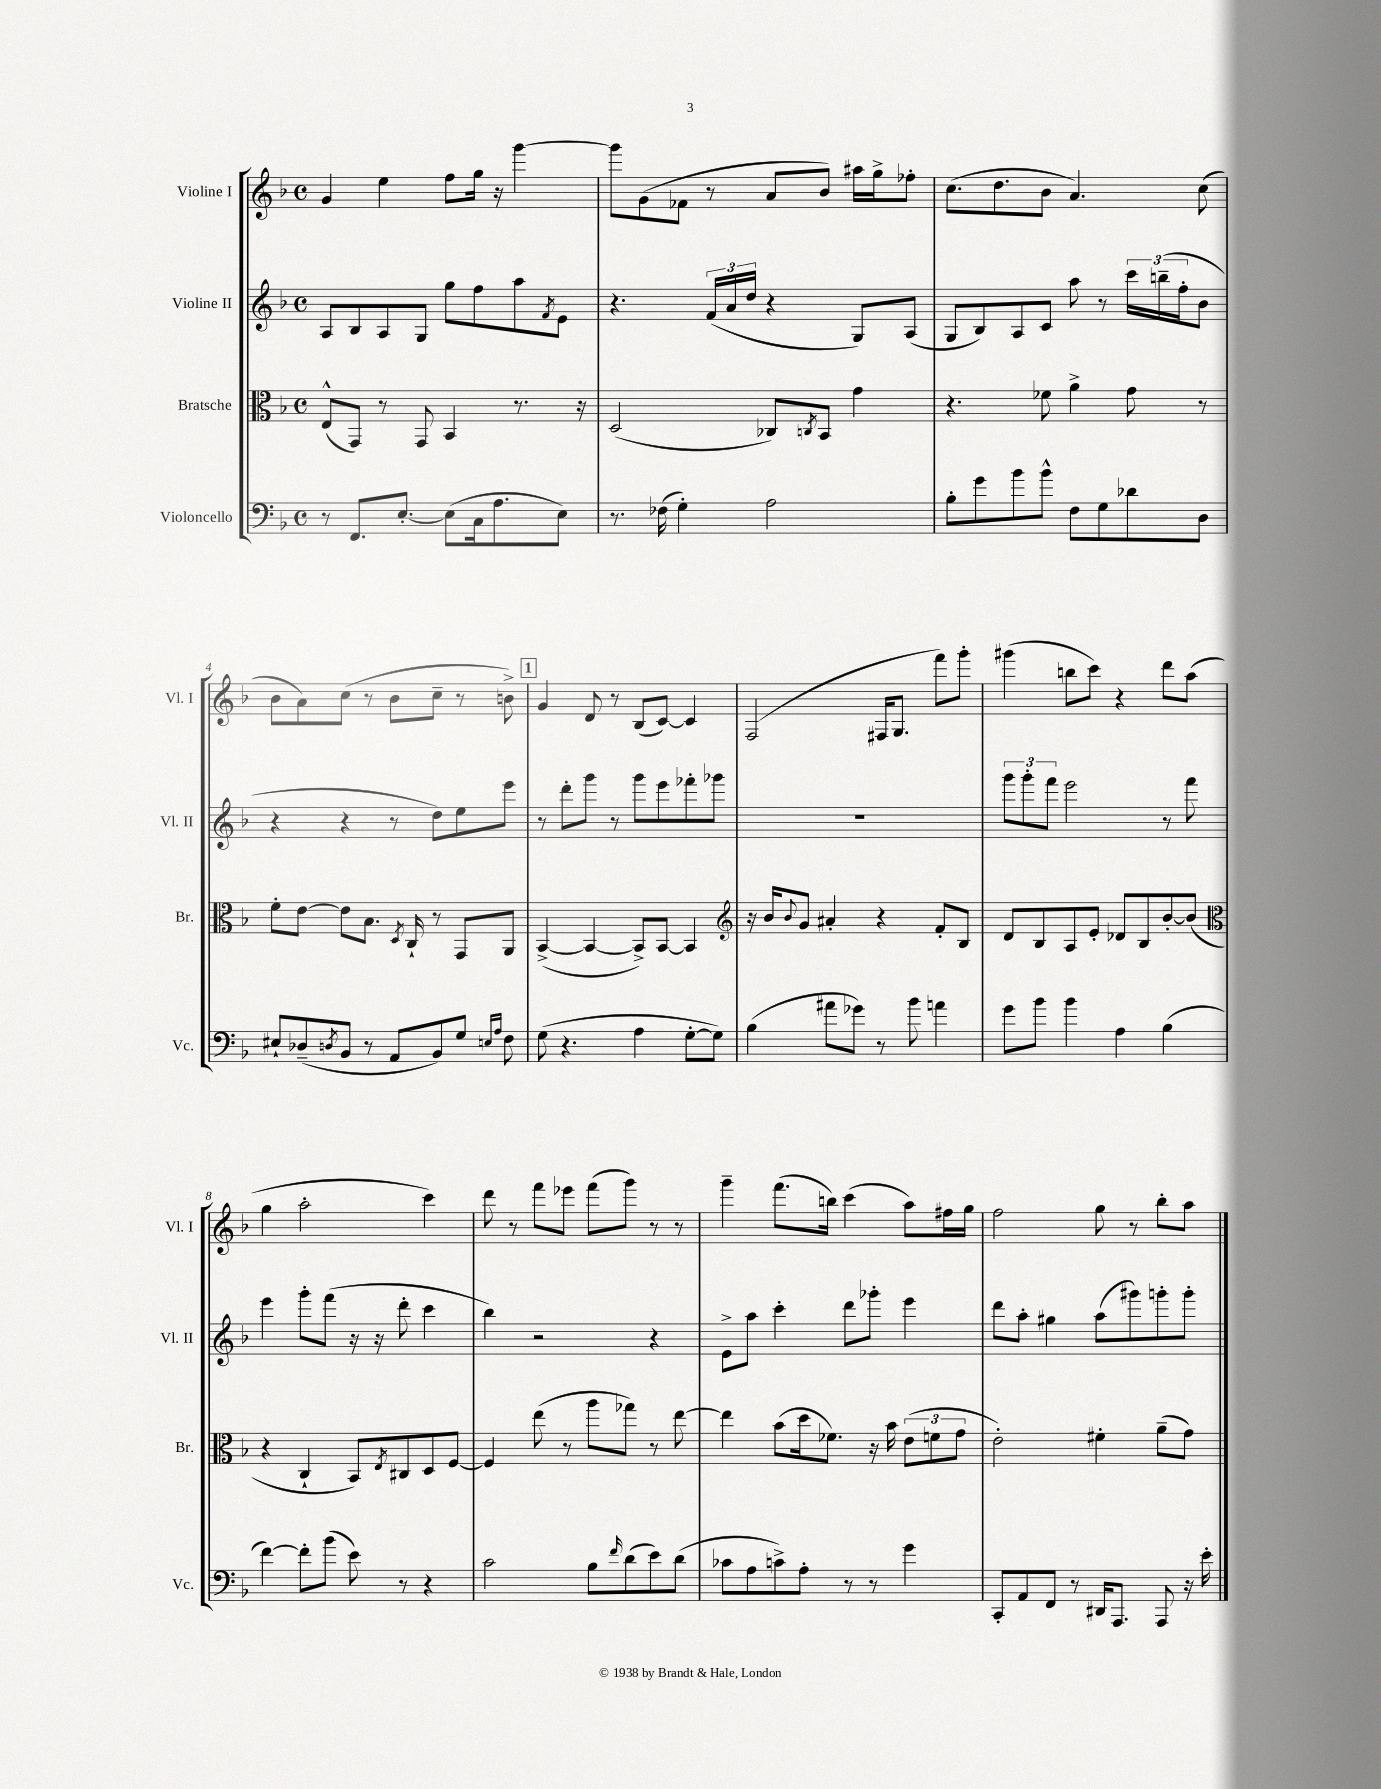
<<
\new StaffGroup <<
\new Staff = "s0" \with { instrumentName = "Violine I" shortInstrumentName = "Vl. I" } {
    \clef treble \key f \major \defaultTimeSignature \time 4/4
    g'4 e''4 f''8 g''16 r16 g'''4~ |
    g'''8 g'8( fes'8 r8 a'8 bes'8) ais''16 g''16-> fes''8-. |
    c''8.( d''8. bes'8 a'4.) c''8( |
    bes'8 a'8) c''8( r8 bes'8 c''8-- r8 b'8->) |
    \mark \markup { \box "1" } g'4 d'8 r8 bes8( c'8~) c'4 |
    f2( fis16 g8. f'''8) g'''8-. |
    gis'''4( b''8 c'''8) r4 d'''8 a''8( |
    g''4 a''2-. c'''4) |
    d'''8 r8 f'''8 ees'''8 f'''8( g'''8) r8 r8 |
    g'''4-- f'''8.( b''16) c'''4( a''8) fis''16 g''16 |
    f''2 g''8 r8 bes''8-. a''8 \bar "|." |
}
\new Staff = "s1" \with { instrumentName = "Violine II" shortInstrumentName = "Vl. II" } {
    \clef treble \key f \major \defaultTimeSignature \time 4/4
    a8 bes8 a8 g8 g''8 f''8 a''8 \acciaccatura { f'8 } e'8 |
    r4. \tuplet 3/2 { f'16( a'16 d''16 } r4 g8) a8( |
    g8 bes8) a8 c'8 a''8 r8 \tuplet 3/2 { c'''16 b''16--( f''16-. } bes'8 |
    r4 r4 r8 d''8) e''8 e'''8 |
    \mark \markup { \box "1" } r8 d'''8-. g'''8 r8 g'''8 e'''8 fes'''8-. ges'''8 |
    R1 |
    \tuplet 3/2 { g'''8 g'''8-. f'''8 } e'''2 r8 f'''8 |
    e'''4 g'''8-. f'''8( r16 r16 d'''8-. c'''4 |
    bes''4) r2 r4 |
    e'8-> a''8 c'''4-. d'''8 ges'''8-. e'''4 |
    d'''8 a''8-. gis''4 a''8( gis'''8) g'''8-. g'''8-. \bar "|." |
}
\new Staff = "s2" \with { instrumentName = "Bratsche" shortInstrumentName = "Br." } {
    \clef alto \key f \major \defaultTimeSignature \time 4/4
    e8-^( g,8) r8 g,8 bes,4 r8. r16 |
    d2( ces8) \acciaccatura { c8 } bes,8 g'4 |
    r4. fes'8 a'4-> g'8 r8 |
    f'8-. e'8~ e'8 bes8. \acciaccatura { d8 } c16-! r8 g,8 a,8 |
    \mark \markup { \box "1" } bes,4~->( bes,4~ bes,8->) bes,8~ bes,4 |
    \clef treble r16 bes'16 \appoggiatura { bes'8 } g'8 ais'4-. r4 f'8-. bes8 |
    d'8 bes8 a8 e'8-. des'8 bes8 bes'8~-. bes'8( |
    \clef alto r4 c4-! bes,8) \acciaccatura { e8 } cis8 d8 f8~ |
    f4 e''8( r8 a''8 ges''8) r8 e''8~ |
    e''4 bes'8( d''16 fes'8.) r16 bes'16 \tuplet 3/2 { e'8( f'8 g'8 } |
    e'2-.) fis'4-. a'8--( g'8) \bar "|." |
}
\new Staff = "s3" \with { instrumentName = "Violoncello" shortInstrumentName = "Vc." } {
    \clef bass \key f \major \defaultTimeSignature \time 4/4
    r8 f,8. e8.~-. e8( c16 a8. e8) |
    r8. fes16( g4-.) a2 |
    bes8-. g'8 bes'8 bes'8-^ f8 g8 des'8 d8 |
    eis8-! des8--( \acciaccatura { d8 } bes,8 r8 a,8 bes,8) g8 \grace { e16 a16 } f8 |
    \mark \markup { \box "1" } g8( r4. a4 g8~-. g8) |
    bes4( ais'8 ges'8) r8 bes'8 a'4 |
    g'8 bes'8 bes'4 a4 bes4( |
    f'4~) f'8-. bes'8( e'8) r8 r4 |
    c'2 bes8 \grace { f'16 } d'8( e'8) d'8( |
    ces'8 a8 c'8->) a8-. r8 r8 g'4 |
    c,8-. a,8 f,8 r8 dis,16 a,,8. a,,8 r16 e'16-. \bar "|." |
}
>>
>>
